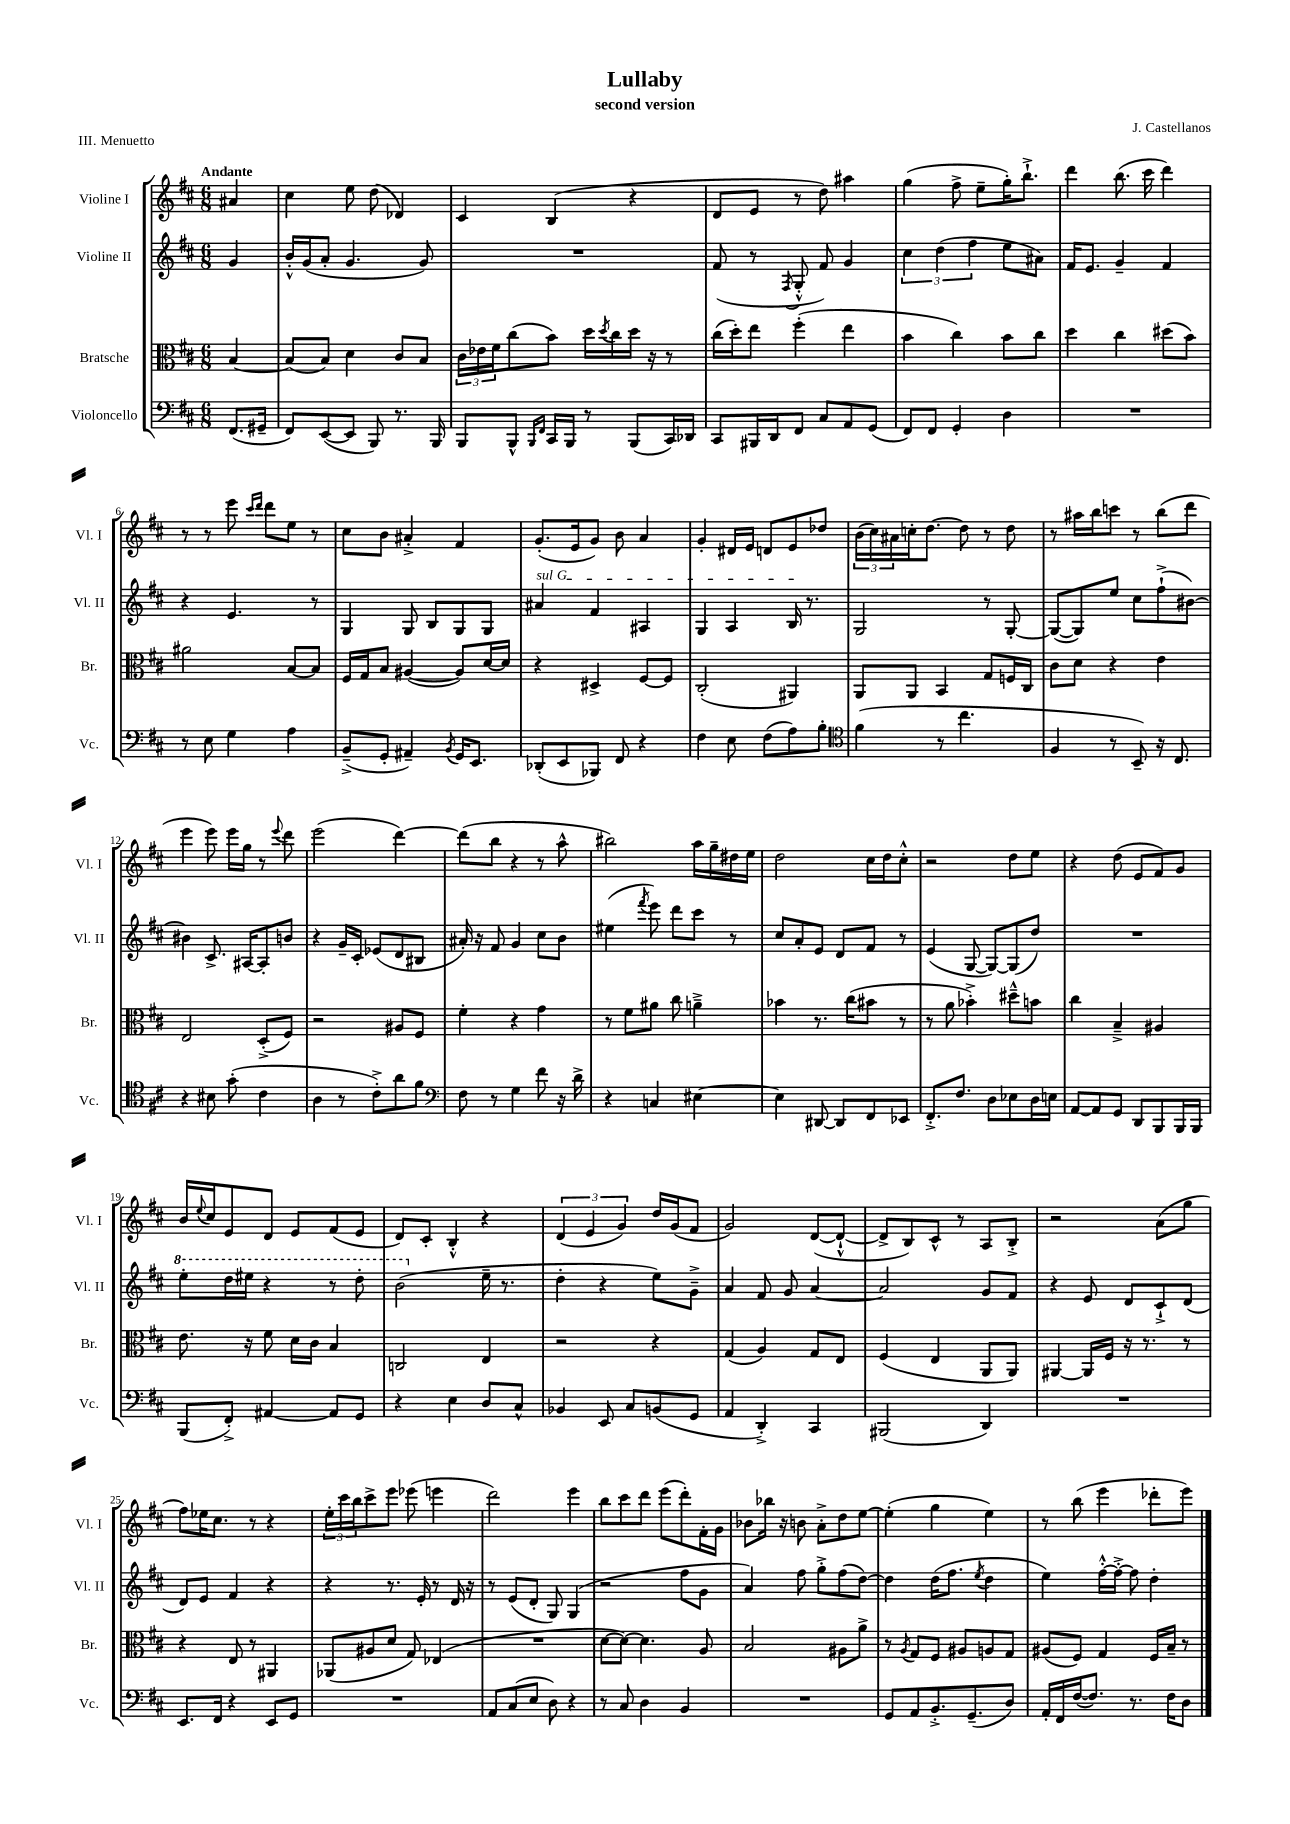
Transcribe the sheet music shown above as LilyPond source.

\header { title = "Lullaby" composer = "J. Castellanos" subtitle = "second version" piece = "III. Menuetto" }
<<
\new StaffGroup <<
\new Staff = "s0" \with { instrumentName = "Violine I" shortInstrumentName = "Vl. I" } {
    \clef treble \key d \major \numericTimeSignature \time 6/8 \partial 4 \tempo "Andante"
    ais'4 |
    cis''4 e''8 d''8( des'4) |
    cis'4 b4( r4 |
    d'8 e'8 r8 d''8) ais''4 |
    g''4( fis''8-> e''8-- g''16-.) b''8.-!-> |
    d'''4 b''8.( cis'''16 d'''4) |
    r8 r8 e'''8 \grace { cis'''16 d'''16 } d'''8 e''8 r8 |
    cis''8 b'8 ais'4-.-> fis'4 |
    g'8.-.( e'16 g'8) b'8 a'4 |
    g'4-. dis'16 e'16 d'8 e'8 des''8 |
    \tuplet 3/2 { b'16( cis''16) ais'16 } c''16-. d''8.~ d''8 r8 d''8 |
    r8 ais''16 b''16 c'''8 r8 b''8( d'''8 |
    e'''4 e'''8) e'''16 g''16 r8 \appoggiatura { e'''8 } d'''8 |
    e'''2( d'''4~) |
    d'''8( b''8 r4 r8 a''8-^ |
    bis''2) a''16 g''16-- dis''16 e''16 |
    d''2 cis''16 d''16 cis''8-.-^ |
    r2 d''8 e''8 |
    r4 d''8( e'8 fis'8) g'8 |
    b'16 \appoggiatura { e''8 } cis''16 e'8 d'8 e'8 fis'8( e'8 |
    d'8) cis'8-. b4-.-^ r4 |
    \tuplet 3/2 { d'4( e'4 g'4) } d''16 g'16( fis'8 |
    g'2) d'8~( d'8~-!-^ |
    d'8-> b8) cis'8-^ r8 a8 b8-.-> |
    r2 a'8( g''8 |
    fis''8) ees''16 cis''8. r8 r4 |
    \tuplet 3/2 { e''16-. cis'''16 b''16 } cis'''8-> e'''8 ees'''8( e'''4 |
    d'''2) e'''4 |
    b''8 cis'''8 d'''8 e'''8( d'''8-.) fis'16-. g'16 |
    bes'8 bes''16 r16 b'8 a'8-.-> d''8 e''8~ |
    e''4-.( g''4 e''4) |
    r8 b''8( e'''4 des'''8-. e'''8) \bar "|." |
}
\new Staff = "s1" \with { instrumentName = "Violine II" shortInstrumentName = "Vl. II" } {
    \clef treble \key d \major \numericTimeSignature \time 6/8 \partial 4
    g'4 |
    b'16-.-^ g'16( a'8-. g'4. g'8) |
    R2. |
    fis'8( r8 \acciaccatura { fis8 } g8-.-^ fis'8) g'4 |
    \tuplet 3/2 { cis''4 d''4( fis''4 } e''8 ais'8) |
    fis'16 e'8. g'4-- fis'4 |
    r4 e'4. r8 |
    g4 g8 b8 g8 g8 |
    \once \override TextSpanner.bound-details.left.text = \markup { \italic "sul G" } ais'4\startTextSpan fis'4 ais4 |
    g4 a4 b16\stopTextSpan r8. |
    g2 r8 g8~-. |
    g8~( g8) e''8 cis''8 fis''8-!->( bis'8~) |
    bis'4 cis'8.-> ais16~ ais8-. b'8 |
    r4 g'16-- cis'16-. ees'8( d'8 bis8 |
    ais'16-.) r16 fis'8 g'4 cis''8 b'8 |
    eis''4( \acciaccatura { fis'''8 } e'''8) d'''8 cis'''8 r8 |
    cis''8 a'8-. e'8 d'8 fis'8 r8 |
    e'4( g8~ g8~) g8( d''8) |
    R2. |
    \ottava #1 e'''8-. d'''16 eis'''16 r4 r8 d'''8-. |
    b''2( \ottava #0 e''16-- r8. |
    d''4-. r4 e''8) g'8---> |
    a'4 fis'8 g'8 a'4~ |
    a'2 g'8 fis'8 |
    r4 e'8 d'8 cis'8-!-> d'8( |
    d'8) e'8 fis'4 r4 |
    r4 r8. e'16-. r8 d'16 r16 |
    r8 e'8( d'8-. g8) g4( |
    r2 fis''8 g'8 |
    a'4) fis''8 g''8-.-> fis''8( d''8~) |
    d''4 d''16( fis''8. \acciaccatura { e''8 } d''4 |
    e''4) fis''16~-.-^ fis''16~-.-> fis''8 d''4-. \bar "|." |
}
\new Staff = "s2" \with { instrumentName = "Bratsche" shortInstrumentName = "Br." } {
    \clef alto \key d \major \numericTimeSignature \time 6/8 \partial 4
    b4~ |
    b8( b8) d'4 cis'8 b8 |
    \tuplet 3/2 { cis'16 ees'16 fis'16 } cis''8( b'8) d''16 \acciaccatura { d''8 } cis''16 d''16 r16 r8 |
    cis''16( d''16-.) e''8 fis''4-.( e''4 |
    b'4 cis''4) b'8 cis''8 |
    d''4 cis''4 dis''8( b'8) |
    ais'2 b8~ b8 |
    fis16 g16 b8 ais4~( ais8) d'16~ d'16 |
    r4 dis4-> fis8~ fis8 |
    cis2-.( ais,4) |
    a,8 a,8 b,4 g8 f16 cis16 |
    cis'8 d'8 r4 e'4 |
    e2 d8-.->( fis8) |
    r2 ais8 fis8 |
    fis'4-. r4 g'4 |
    r8 fis'8 ais'8 cis''8 a'4---> |
    bes'4 r8. cis''16( bis'8 r8 |
    r8 a'8 bes'4-.->) dis''8---^ b'8 |
    cis''4 b4---> ais4 |
    e'8. r16 fis'8 d'16 cis'16 b4 |
    c2 e4 |
    r2 r4 |
    g4( a4) g8 e8 |
    fis4( e4 a,8 a,8) |
    ais,4~ ais,16 fis16 r16 r8. r8 |
    r4 e8 r8 ais,4 |
    aes,8( ais8 d'8 g8) ees4( |
    R2. |
    d'8~ d'8~) d'4. a8 |
    b2 ais8 a'8-> |
    r8 \acciaccatura { a8 } g8 fis8 ais8 a8 g8 |
    ais8( fis8) g4 fis16 b16-- r8 \bar "|." |
}
\new Staff = "s3" \with { instrumentName = "Violoncello" shortInstrumentName = "Vc." } {
    \clef bass \key d \major \numericTimeSignature \time 6/8 \partial 4
    fis,8.( gis,16-- |
    fis,8) e,8~( e,8 b,,8) r8. b,,16 |
    b,,8 b,,8-^ \grace { b,,16 fis,16 } cis,16 b,,16 r8 b,,8( cis,16) des,16 |
    cis,8 bis,,16 d,16 fis,8 cis8 a,8 g,8( |
    fis,8) fis,8 g,4-. d4 |
    R2. |
    r8 e8 g4 a4 |
    b,8--->( g,8-. ais,4--) \acciaccatura { b,8 } g,16 e,8. |
    des,8-.( e,8 bes,,8) fis,8 r4 |
    fis4 e8 fis8( a8) b8-. |
    \clef tenor fis'4( r8 cis''4. |
    fis4 r8 b,8--) r16 cis8. |
    r4 bis8 g'8-.( cis'4 |
    a4 r8 cis'8-.->) a'8 fis'8 |
    \clef bass fis8 r8 g4 fis'8 r16 d'16-> |
    r4 c4 eis4~ |
    eis4 dis,8~ dis,8 fis,8 ees,8 |
    fis,8.-.-> fis8. d8 ees8 d16 e16 |
    a,8~ a,8 g,8 d,8 b,,8 b,,16 b,,16 |
    b,,8( fis,8-.->) ais,4~ ais,8 g,8 |
    r4 e4 d8 cis8-^ |
    bes,4 e,8 cis8 b,8( g,8 |
    a,4 d,4-.->) cis,4 |
    bis,,2( d,4) |
    R2. |
    e,8. fis,16 r4 e,8 g,8 |
    R2. |
    a,8 cis8( e8 d8) r4 |
    r8 cis8 d4 b,4 |
    R2. |
    g,8 a,8 b,8.-.-> g,8.--( d8) |
    a,16-. fis,16 fis16~( fis8.) r8. fis16 d8 \bar "|." |
}
>>
>>
